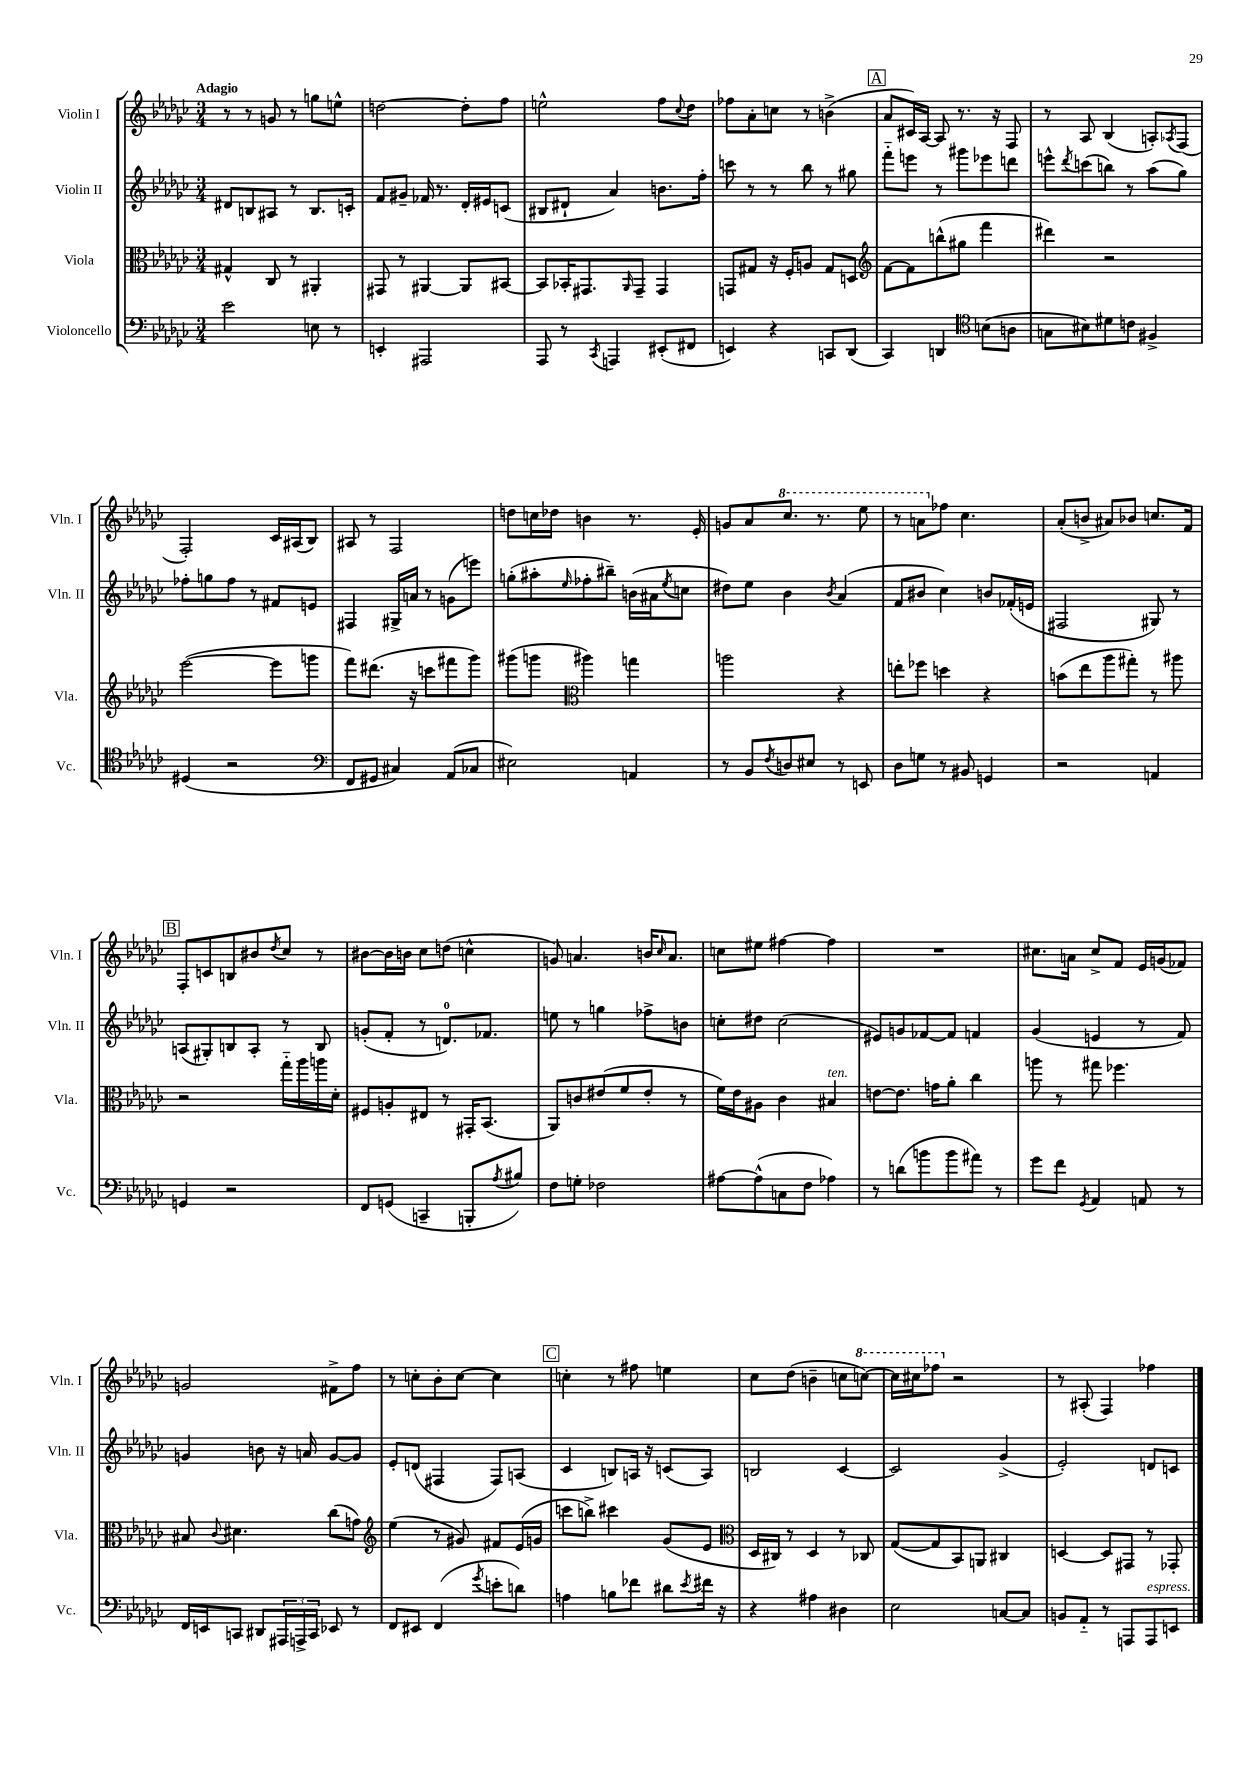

**kern	**kern	**kern	**kern
*staff4	*staff3	*staff2	*staff1
*clefF4	*clefC3	*clefG2	*clefG2
*k[b-e-a-d-g-c-]	*k[b-e-a-d-g-c-]	*k[b-e-a-d-g-c-]	*k[b-e-a-d-g-c-]
*M3/4	*M3/4	*M3/4	*M3/4
2e-\	4G#^^/	8d#/L	8r
.	.	8B/	8r
.	8C-/	8A#/J	8g/
.	8r	8r	8r
8E\	4AA#'/	8.B/L	8gg\L
8r	.	.	8ee^^\J
.	.	16c'/Jk	.
=	=	=	=
4EE'/	8GG#/	8f/L	[2dd\
.	8r	8g#~/J	.
2AAA#/	[4AA#/	16f-/	.
.	.	8.r	.
.	8AA#/]L	16d-'/LL	8dd'\]L
.	.	16e#/J	.
.	[8BB#/J	(8c/J	8ff\J
=	=	=	=
8AAA-/	8BB#/]L	8B#/L	2ee^^\
8r	16BB-'/K	8d#`/J	.
.	8.GG#/	.	.
8qCC-/	.	.	.
4AAA/	.	4a-/)	.
.	16qqAA-/	.	.
.	8GG#~/J	.	.
(8EE#'/L	4GG#/	8.b\L	8ff\L
.	.	.	8qqcc-/
8FF#/J	.	.	8dd-\J
.	.	16ff'\Jk	.
=	=	=	=
4EE/)	8GG/L	8ccc\	8ff-\L
.	8G#/J	8r	8a-'\
4r	16r	8r	8cc\J
.	16F'/LK	.	.
.	8A/J	8bb-\	8r
8CC/L	8G#/L	8r	(4b^\
(8DD-/J	8D/J	8gg#\	.
=	=	=	=
*	*clefG2	*	*
4CC-/)	[8f\L	8fff'~\L	8a-/L
.	8f\]	8eee\J	16c#/L)
.	.	.	[16A-/JJ
4DD/	(8bb^^\	8r	8A-/]
.	8gg#\J	8ggg#\L	8.r
*clefC4	*	*	*
(8B\L	4fff\	8eee-\	.
.	.	.	16r
8A\J	.	8ddd\J	8F/
=	=	=	=
8G\L	4ddd#\)	8eee^^\L	8r
.	.	8qddd-/	.
8B#\)	.	(8ccc\	8A-/
8d#\	2r	8bb\J)	(4B-/
8c\J	.	8r	.
4F#^/	.	(8aa-\L	8A'/L)
.	.	.	8qA-/
.	.	8gg-\J)	(8F/J
=	=	=	=
(4D#/	([2eee-\	8ff-'\L	2F'/)
.	.	8gg\	.
2r	.	8ff-\J	.
.	.	8r	.
.	8eee-\]L	8f#/L	16c-/LL
.	.	.	(16A#/J
.	8ggg\J	8e/J	8B-/J)
=	=	=	=
*clefF4	*	*	*
8FF/L	8fff\L)	4F#/	8A#/
8GG#/J	(8.ddd#\J	.	8r
4C#/)	.	16G#^/LL	2F/
.	16r	16a/JJ	.
.	8ccc\L	8r	.
(8AA-/L	8fff#\	(8g\L	.
8C-/J	8ggg-\J)	8eee\J)	.
=	=	=	=
2E#\)	(8ggg#\L	(8gg'\L	8dd\L
.	8ggg\J	8aa#'\	16cc\L
.	.	.	16dd-\JJ
*	*clefC3	*	*
.	.	16qqee-/	.
.	4aa#\)	8ff-'\	4b\
.	.	8bb#~\J)	.
4AA/	4gg\	(16b\LL	8.r
.	.	16a#\J	.
.	.	8qee-/	.
.	.	8cc\J	.
.	.	.	16e-'/
=	=	=	=
8r	2aa\	8dd#\L)	8g/L
8BB-/L	.	8ee-\J	8a-/
8qF/	.	.	.
8D/	.	4b-\	8.ccc-/J
8E#/J	.	.	.
.	.	.	8.r
.	.	8qb-/	.
8r	4r	(4a-/	.
8EE/	.	.	8eee-\
=	=	=	=
8D-\L	8ee'\L	8f/L	8r
8G\J	8ff-\J	8b#/J	8aa\L
8r	4dd\	4cc-\)	8ff-\J
8BB#/	.	.	4.cc-\
4GG/	4r	8b/L	.
.	.	(16f-'/L	.
.	.	16e/JJ	.
=	=	=	=
2r	(8b\L	2F#/	(8a-'/L
.	8ee-\	.	8b^/J
.	8aa-\	.	8a#/L)
.	8gg#'\J)	.	8b-/J
4AA/	8r	8G#/)	8.cc/L
.	8aa#\	8r	.
.	.	.	16f/Jk
=	=	=	=
4GG/	2r	(8A/L	8F'/L
.	.	8G#'/)	8c/
2r	.	8B/	8B/
.	.	8A'/J	8b#/
.	.	.	8qdd-/
.	16gg-'~\LL	8r	8cc-/J
.	16aa-\	.	.
.	16aa\	8B/	8r
.	16d-'\JJ	.	.
=	=	=	=
8FF/L	8F#/L	(8g'/L	[8b#\L
(8GG/J	8A'/	8f'/J	16b#\]L
.	.	.	16b\JJ
4CC~/	8E#/J	8r	8cc-\L
.	8r	8.d/L)	(8dd\J
8BBB'/L	16GG#'/LK	.	4cc^^\
.	(8.BB-/J	8.f-/J	.
8qA-/	.	.	.
8B#/J)	.	.	.
=	=	=	=
8F\L	8AA-/L)	8ee\	8g/)
8G'\J	8c/	8r	4.a/
2F-\	(8e#/	4gg\	.
.	8f/	.	.
.	8e#'/J	8ff-^\L	16b/LK
.	.	.	16qqcc-/
.	.	.	8.a/J
.	8r	8b\J	.
=	=	=	=
[8A#\L	16f\LL)	8cc'\L	8cc\L
.	16e-\J	.	.
(8A#^^\]	8A#\J	8dd#\J	8ee#\J
8C\	4c-\	(2cc\	[4ff#\
8F\J	.	.	.
4A-\)	4B#/	.	4ff#\]
=	=	=	=
8r	[8e\L	8e#/L)	2.r
(8d\L	8.e\]J	8g/	.
8b\	.	[8f-/	.
.	16g\LK	.	.
8b\	8a-'\J	8f-/]J	.
8a#\J)	4cc-\	4f/	.
8r	.	.	.
=	=	=	=
8g-\L	8aa\	(4g-/	8.cc#\L
8f\J	8r	.	.
.	.	.	16a\Jk
8qGG-/	.	.	.
4AA-/	8gg#\	4e/	8cc#^/L
.	4.ff-\	.	8f/J
8AA/	.	8r	16e-/LL
.	.	.	(16g/J
8r	.	8f/)	8f-/J)
=	=	=	=
16FF/LL	8B#/	4g/	2g/
16EE/J	.	.	.
.	8qqc-/	.	.
8CC/J	4.d#\	.	.
8DD#/L	.	8b\	.
24AAA#/L	.	16r	.
24AAA^/	.	.	.
.	.	16a/	.
24CC/JJ	.	.	.
8EE-/	(8cc-\L	[8g/L	8f#^\L
8r	8g\J)	8g/]J	8ff\J
=	=	=	=
*	*clefG2	*	*
8FF/L	(4ee-\	8e-'/L	8r
8EE#/J	.	(8d/J	8cc'\L
(4FF/	8r	4F#/	8b-'\
.	8g#/)	.	[8cc\J
8qg-/	.	.	.
8e'\L	8f#/L	8F#/L)	4cc\]
8d\J)	(16e-/L	(8A/J	.
.	16g/JJ	.	.
=	=	=	=
4A\	8ccc\L	4c-/	4cc'\
.	8bb^\J)	.	.
8B\L	4ccc#\	8B/L)	8r
8f-\J	.	16A/Jk	8ff#\
.	.	16r	.
8d#\L	(8g-/L	(8c/L	4ee\
8qe-/	.	.	.
16f#\Jk	8e-/J	8A/J)	.
16r	.	.	.
=	=	=	=
*	*clefC3	*	*
4r	16D-/LL	2B/	8cc-\L
.	16C#/JJ)	.	.
.	8r	.	(8dd-\J
4A#\	4D-/	.	4b~\
4D#\	8r	[4c-/	8cc\L
.	8C-/	.	[8ccc\J)
=	=	=	=
2E-\	([8G-/L	2c-/]	16ccc\]LL
.	.	.	16ccc#\J
.	8G-/]	.	8fff-\J
.	8BB-/)	.	2r
.	8AA/J	.	.
[8C/L	4C#/	(4g-^/	.
8C/]J	.	.	.
=	=	=	=
8BB/L	[4D/	2e-'/)	8r
8AA-'~/J	.	.	(8A#'/
8r	8D/]L	.	4F/)
8AAA/L	8GG#/J	.	.
8AAA/	8r	8d/L	4ff-\
8EE/J	8GG-'/	8c/J	.
==	==	==	==
*-	*-	*-	*-
